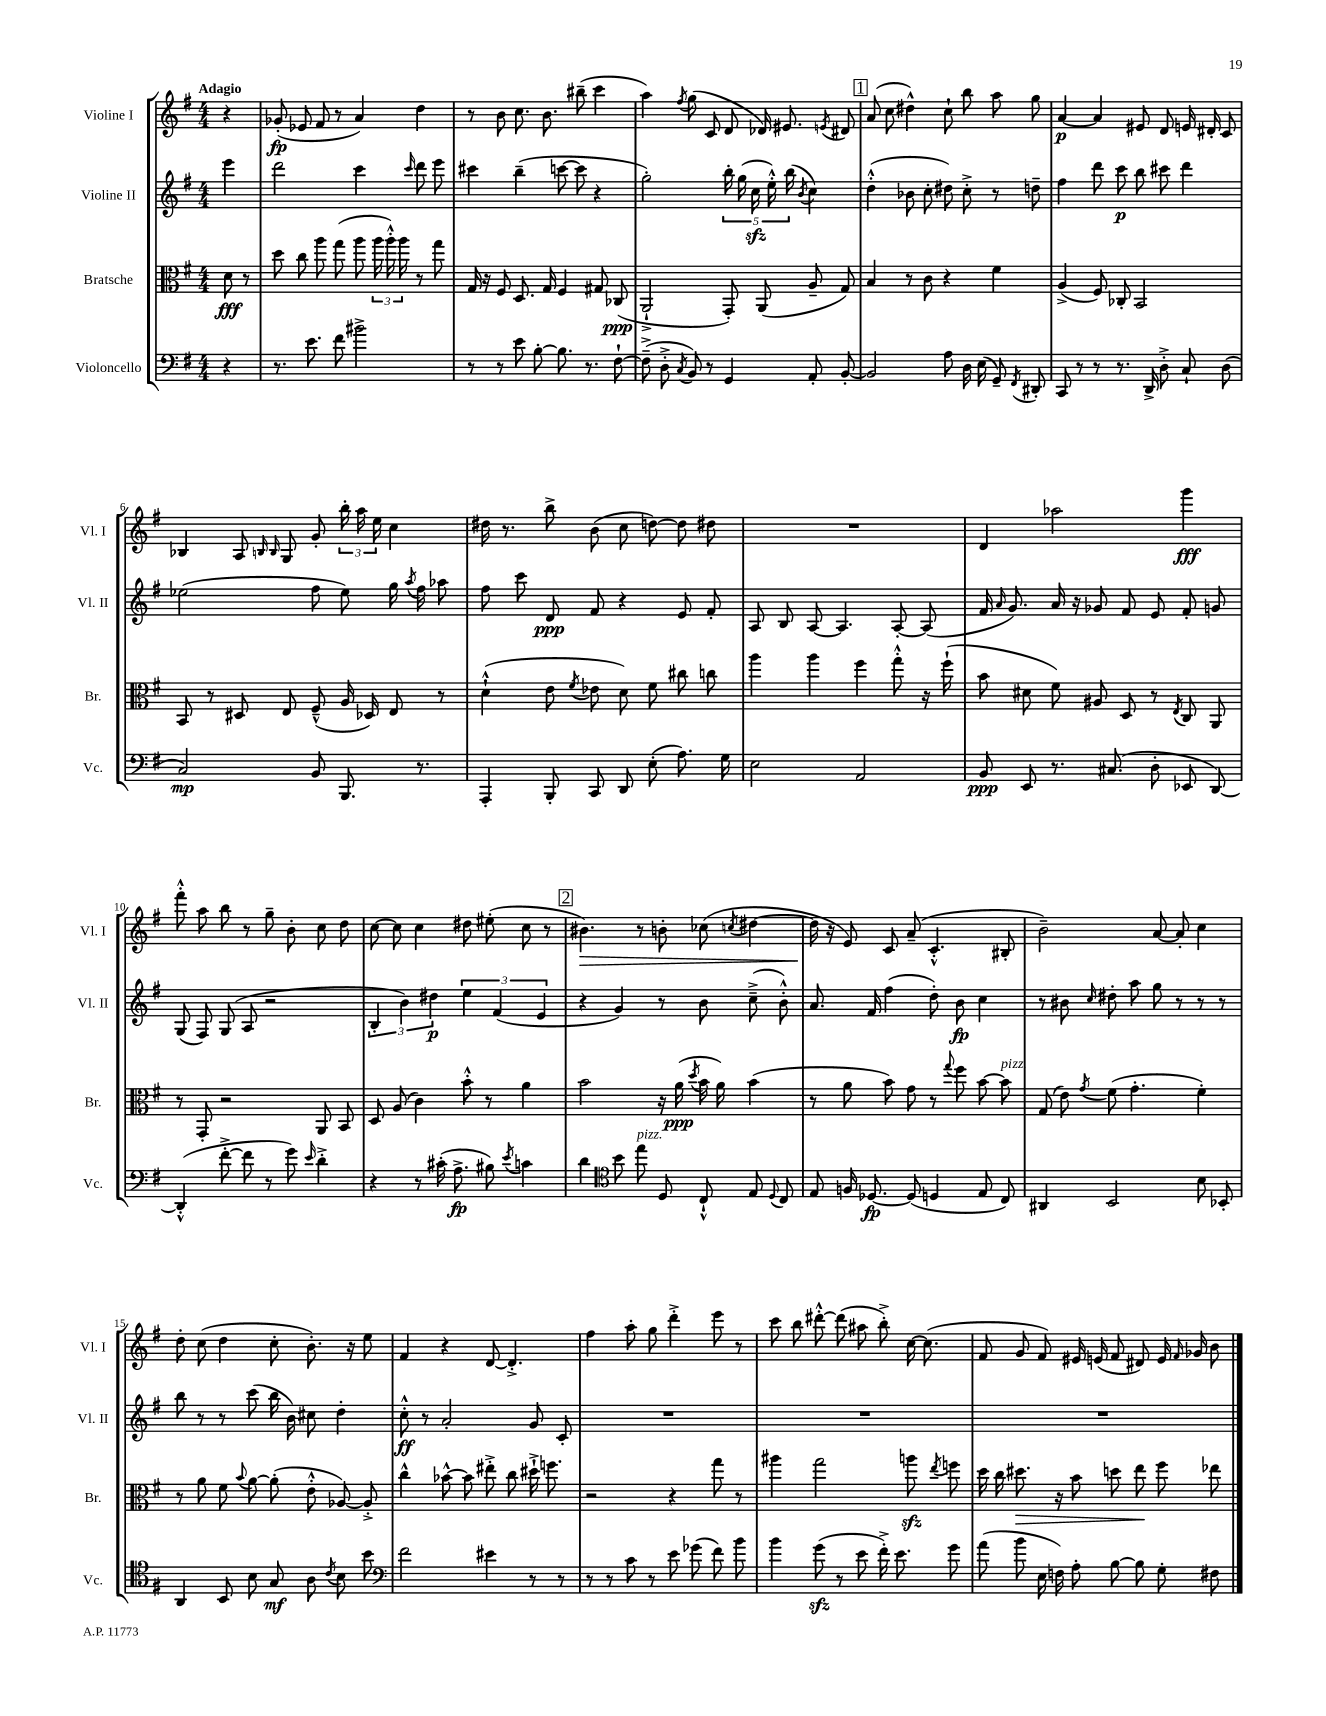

**kern	**dynam	**kern	**dynam	**kern	**dynam	**kern	**dynam
*part4	*part4	*part3	*part3	*part2	*part2	*part1	*part1
*staff4	*staff4	*staff3	*staff3	*staff2	*staff2	*staff1	*staff1
*I"Violoncello	*	*I"Bratsche	*	*I"Violine II	*	*I"Violine I	*
*I'Vc.	*	*I'Br.	*	*I'Vl. II	*	*I'Vl. I	*
*clefF4	*	*clefC3	*	*clefG2	*	*clefG2	*
*k[f#]	*	*k[f#]	*	*k[f#]	*	*k[f#]	*
*M4/4	*	*M4/4	*	*M4/4	*	*M4/4	*
=	=	=	=	=	=	=	=
!	!	!	!	!	!	!LO:TX:a:B:t=Adagio	!
4r	.	8d\	fff	4eee\	.	4r	.
.	.	8r	.	.	.	.	.
=1	=1	=1	=1	=1	=1	=1	=1
8.r	.	8dd\	.	2ddd\	.	(8g-X'/	fp
.	.	8cc\	.	.	.	8e-X/	.
8.e\	.	.	.	.	.	.	.
.	.	8aa\	.	.	.	8f#/	.
8f#\	.	(8gg\	.	.	.	8r	.
2b#X^\	.	8aa\	.	4ccc\	.	4a/)	.
.	.	24aa\	.	.	.	.	.
.	.	24aa'^^\)	.	.	.	.	.
.	.	24aa\	.	.	.	.	.
.	.	.	.	16qqccc/	.	.	.
.	.	8r	.	8ddd\	.	4dd\	.
.	.	8gg\	.	8eee\	.	.	.
=2	=2	=2	=2	=2	=2	=2	=2
8r	.	16G/	.	4ccc#X\	.	8r	.
.	.	16r	.	.	.	.	.
8r	.	8F#/	.	.	.	8b\	.
8e\	.	8.D/	.	(4bb~\	.	8.cc\	.
[8B'\	.	.	.	.	.	.	.
.	.	16G/	.	.	.	8.b\	.
8.B\]	.	4F#/	.	[8cccn\	.	.	.
.	.	.	.	8ccc\]	.	(8bb#X~\	.
8.r	.	.	.	.	.	.	.
.	.	8G#X/	.	4r	.	4ccc\	.
[8F#`\	.	(8C-X/	ppp	.	.	.	.
=3	=3	=3	=3	=3	=3	=3	=3
(8F#~^\]	.	2AA`^/	.	2gg'\)	.	4aa\)	.
8D'^\	.	.	.	.	.	.	.
8qC/	.	.	.	.	.	8qff#/	.
8BB/)	.	.	.	.	.	(8gg\	.
8r	.	.	.	.	.	8c/	.
4GG/	.	8GG'/)	.	20bb'\	.	8d/	.
.	.	.	.	(20gg\	.	.	.
.	.	.	.	20cczz\	.	.	.
.	.	(8AA/	.	.	.	16d-X/)	.
.	.	.	.	20ee'^^\)	.	.	.
.	.	.	.	.	.	8.e#X/	.
.	.	.	.	(20bb\	.	.	.
.	.	.	.	8qb/	.	.	.
8AA'/	.	8A~/	.	4cc\)	.	.	.
.	.	.	.	.	.	8qen/	.
[8BB'/	.	8G/)	.	.	.	8d#X/	.
!!LO:REH:place=s1:t=1
=4	=4	=4	=4	=4	=4	=4	=4
2BB/]	.	4B/	.	(4dd'^^\	.	(8a/	.
.	.	.	.	.	.	8cc\	.
.	.	8r	.	8b-X\	.	4dd#X^^\)	.
.	.	8c\	.	8cc'\	.	.	.
8A\	.	4r	.	8dd#X\)	.	8cc`\	.
16D\	.	.	.	8cc'^\	.	8bb\	.
(16E\	.	.	.	.	.	.	.
8GG~/)	.	4f#\	.	8r	.	8aa\	.
8qFF#/	.	.	.	.	.	.	.
8DD#X'/	.	.	.	8ddn~\	.	8gg\	.
=5	=5	=5	=5	=5	=5	=5	=5
8CC/	.	(4A^/	.	4ff#\	.	[4a/	p
8r	.	.	.	.	.	.	.
8r	.	8F#/)	.	8ddd\	.	4a/]	.
8.r	.	8C-X'/	.	8ccc\	p	.	.
.	.	2BB/	.	8bb\	.	8e#X/	.
16DD^/	.	.	.	.	.	.	.
8D'^\	.	.	.	8ccc#X\	.	8d/	.
8C`/	.	.	.	4ddd\	.	16en/	.
.	.	.	.	.	.	16d#X'/	.
(8D\	.	.	.	.	.	8c/	.
!!LO:LB:g=z
=6	=6	=6	=6	=6	=6	=6	=6
2C/)	mp	8BB/	.	(2ee-X\	.	4B-X/	.
.	.	8r	.	.	.	.	.
.	.	8D#X/	.	.	.	8A/	.
.	.	.	.	.	.	16qqBn/	.
.	.	.	.	.	.	16qqB/	.
.	.	8E/	.	.	.	8G/	.
8BB/	.	(8F#~^^/	.	8ff#\	.	8g'/	.
8.BBB/	.	16A/	.	8ee-\)	.	24bb'\	.
.	.	.	.	.	.	24aa\	.
.	.	16D-X/)	.	.	.	.	.
.	.	.	.	.	.	24ee\	.
.	.	8E/	.	16gg\	.	4cc\	.
.	.	.	.	8qaa/	.	.	.
8.r	.	.	.	16ff#\	.	.	.
.	.	8r	.	8aa-X\	.	.	.
=7	=7	=7	=7	=7	=7	=7	=7
4AAA'/	.	(4d`^^\	.	8ff#\	.	16dd#X\	.
.	.	.	.	.	.	8.r	.
.	.	.	.	8ccc\	.	.	.
8BBB'/	.	8e\	.	8d/	ppp	8bb^\	.
.	.	8qf#/	.	.	.	.	.
8CC/	.	8e-X\	.	8f#/	.	(8b\	.
8DD/	.	8d\)	.	4r	.	8cc\	.
(8E'\	.	8f#\	.	.	.	[8ddn\)	.
8.A\)	.	8cc#X\	.	8e/	.	8dd\]	.
.	.	8ccn\	.	8f#'/	.	8dd#X\	.
16G\	.	.	.	.	.	.	.
=8	=8	=8	=8	=8	=8	=8	=8
2E\	.	4aa\	.	8A/	.	1r	.
.	.	.	.	8B/	.	.	.
.	.	4aa\	.	[8A/	.	.	.
.	.	.	.	4.A/]	.	.	.
2AA/	.	4ff#\	.	.	.	.	.
.	.	8gg'^^\	.	[8A'/	.	.	.
.	.	16r	.	(8A/]	.	.	.
.	.	(16ff#`\	.	.	.	.	.
=9	=9	=9	=9	=9	=9	=9	=9
8BB/	ppp	8b\	.	16f#/	.	4d/	.
.	.	.	.	16qqa/	.	.	.
.	.	.	.	8.g/)	.	.	.
8EE/	.	8d#X\	.	.	.	.	.
8.r	.	8f#\)	.	16a/	.	2aa-X\	.
.	.	.	.	16r	.	.	.
.	.	8A#X/	.	8g-X/	.	.	.
(8.C#X/	.	.	.	.	.	.	.
.	.	8D/	.	8f#/	.	.	.
8D'\	.	8r	.	8e/	.	.	.
.	.	8qE/	.	.	.	.	.
8EE-X/	.	8C/	.	8f#'/	.	4ggg\	fff
[8DD/)	.	8AA/	.	8gn/	.	.	.
!!LO:LB:g=z
=10	=10	=10	=10	=10	=10	=10	=10
(4DD'^^/]	.	8r	.	(8G/	.	8fff#'^^\	.
.	.	8GG'/	.	8F#/)	.	8aa\	.
[8f#'^\	.	2r	.	(8G/	.	8bb\	.
8f#\]	.	.	.	8A/	.	8r	.
8r	.	.	.	2r	.	8gg~\	.
8g\)	.	.	.	.	.	8b'\	.
16qqe/	.	.	.	.	.	.	.
4d'^\	.	8AA/	.	.	.	8cc\	.
.	.	8BB/	.	.	.	8dd\	.
=11	=11	=11	=11	=11	=11	=11	=11
4r	.	8D/	.	6B'/	.	[8cc\	.
.	.	(8A/	.	.	.	8cc\]	.
.	.	.	.	6b\)	.	.	.
8r	.	4c\)	.	.	.	4cc\	.
.	.	.	.	6dd#X\	p	.	.
(16c#X'\	.	.	.	.	.	.	.
8.A^\	fp	.	.	.	.	.	.
.	.	8b'^^\	.	6ee\	.	8dd#X\	.
8B#X\)	.	8r	.	.	.	(8ee#X'\	.
.	.	.	.	(6f#/	.	.	.
8qe/	.	.	.	.	.	.	.
4cn\	.	4a\	.	.	.	8cc\	.
.	.	.	.	6e/	.	.	.
.	.	.	.	.	.	8r	.
!!LO:REH:place=s1:t=2
=12	=12	=12	=12	=12	=12	=12	=12
!	!	!	!	!	!	!	!LO:HP:b
4d\	.	2b\	.	4r	.	4.b#X\)	>
*clefC4	*	*	*	*	*	*	*
8b\	.	.	.	4g/)	.	.	.
!LO:TX:a:i:t=pizz.	!	!	!	!	!	!	!
8ee\	.	.	.	.	.	8r	.
8D/	.	16r	.	8r	.	8bn'\	.
.	.	(16a\	ppp	.	.	.	.
.	.	8qdd/	.	.	.	.	.
8C`^^/	.	16b\	.	8b\	.	(8cc-X\	.
.	.	16a\)	.	.	.	.	.
.	.	.	.	.	.	8qccn/	.
8E/	.	(4b\	.	(8cc~^\	.	[4dd#X\	.
8qqD/	.	.	.	.	.	.	.
8C/	.	.	.	8b'^^\)	.	.	.
=13	=13	=13	=13	=13	=13	=13	=13
8E/	.	8r	.	8.a/	.	16dd#\]	.
.	.	.	.	.	.	16r	]
16Fn/	.	8a\	.	.	.	8e/)	.
[8.D-X/	fp	.	.	16f#/	.	.	.
.	.	8b\)	.	(4ff#\	.	8c/	.
(8D-/]	.	8g\	.	.	.	(8a~/	.
4Dn/	.	8r	.	8dd'\)	.	4.c'^^/	.
.	.	8qqgg/	.	.	.	.	.
.	.	8ff#\	.	8b\	fp	.	.
8E/	.	[8b\	.	4cc\	.	.	.
!	!	!LO:TX:a:i:t=pizz.	!	!	!	!	!
8C/)	.	8b\]	.	.	.	8B#X'/	.
=14	=14	=14	=14	=14	=14	=14	=14
4AA#X/	.	(8G/	.	8r	.	2b~\)	.
.	.	8e\)	.	8b#X\	.	.	.
.	.	8qg/	.	16qqcc/	.	.	.
2BB/	.	(8f#\	.	8dd#X'\	.	.	.
.	.	4.g'\	.	8aa\	.	.	.
.	.	.	.	8gg\	.	[8a/	.
.	.	.	.	8r	.	8a'/]	.
8B\	.	4f#'\)	.	8r	.	4cc\	.
8BB-X'/	.	.	.	8r	.	.	.
!!LO:LB:g=z
=15	=15	=15	=15	=15	=15	=15	=15
4AA/	.	8r	.	8bb\	.	8dd'\	.
.	.	8a\	.	8r	.	(8cc\	.
8BB/	.	8f#\	.	8r	.	4dd\	.
.	.	8qqb/	.	.	.	.	.
8B\	.	[8a\	.	(8ccc\	.	.	.
8G/	mf	(8a'\]	.	16bb\	.	8cc'\	.
.	.	.	.	16b\)	.	.	.
8A\	.	8e'^^\	.	8cc#X\	.	8.b'\)	.
8qc/	.	.	.	.	.	.	.
8B\	.	[8A-X/)	.	4dd'\	.	.	.
.	.	.	.	.	.	16r	.
8b\	.	8A-'^/]	.	.	.	8ee\	.
=16	=16	=16	=16	=16	=16	=16	=16
*clefF4	*	*	*	*	*	*	*
2f#\	.	4cc^^\	.	8cc'^^\	ff	4f#/	.
.	.	.	.	8r	.	.	.
.	.	[8b-X^^\	.	2a'/	.	4r	.
.	.	8b-\]	.	.	.	.	.
4e#X\	.	8ee#X'^\	.	.	.	[8d/	.
.	.	8cc\	.	.	.	4.d'^/]	.
8r	.	16dd#X`^\	.	8g/	.	.	.
.	.	8.ffn\	.	.	.	.	.
8r	.	.	.	8c'/	.	.	.
=17	=17	=17	=17	=17	=17	=17	=17
8r	.	2r	.	1r	.	4ff#\	.
8r	.	.	.	.	.	.	.
8c\	.	.	.	.	.	8aa'\	.
8r	.	.	.	.	.	8gg\	.
8e\	.	4r	.	.	.	4ddd'^\	.
(8g-X\	.	.	.	.	.	.	.
8f#\)	.	8gg\	.	.	.	8eee\	.
8b\	.	8r	.	.	.	8r	.
=18	=18	=18	=18	=18	=18	=18	=18
4b\	.	4aa#X\	.	1r	.	8ccc\	.
.	.	.	.	.	.	8bb\	.
(8gzz\	.	2gg\	.	.	.	[8ddd#X'^^\	.
8r	.	.	.	.	.	(8ddd#\]	.
8e\	.	.	.	.	.	8aa#X\	.
16f#'^\)	.	.	.	.	.	8bb'^\)	.
8.e\	.	.	.	.	.	.	.
.	.	8aanzz\	.	.	.	[16cc\	.
.	.	.	.	.	.	(8.cc\]	.
.	.	8qee/	.	.	.	.	.
8g\	.	8ffn\	.	.	.	.	.
=19	=19	=19	=19	=19	=19	=19	=19
(8a\	.	16dd\	.	1r	.	8f#/	.
.	.	16cc\	.	.	.	.	.
!	!	!	!LO:HP:b	!	!	!	!
8b\	.	8.dd#X\	>	.	.	8g/	.
16E\	.	.	.	.	.	8f#/)	.
16Fn\)	.	16r	.	.	.	.	.
8A'\	.	8b\	.	.	.	16e#X/	.
.	.	.	.	.	.	(16en/	.
[8B\	.	8ddn\	.	.	.	8f#/	.
8B\]	.	8ee\	.	.	.	8d#X/)	.
8G'\	.	8ff#\	]	.	.	16e/	.
.	.	.	.	.	.	16qqf#/	.
.	.	.	.	.	.	16g-X/	.
8F#X\	.	8ee-X\	.	.	.	8b\	.
==	==	==	==	==	==	==	==
*-	*-	*-	*-	*-	*-	*-	*-
